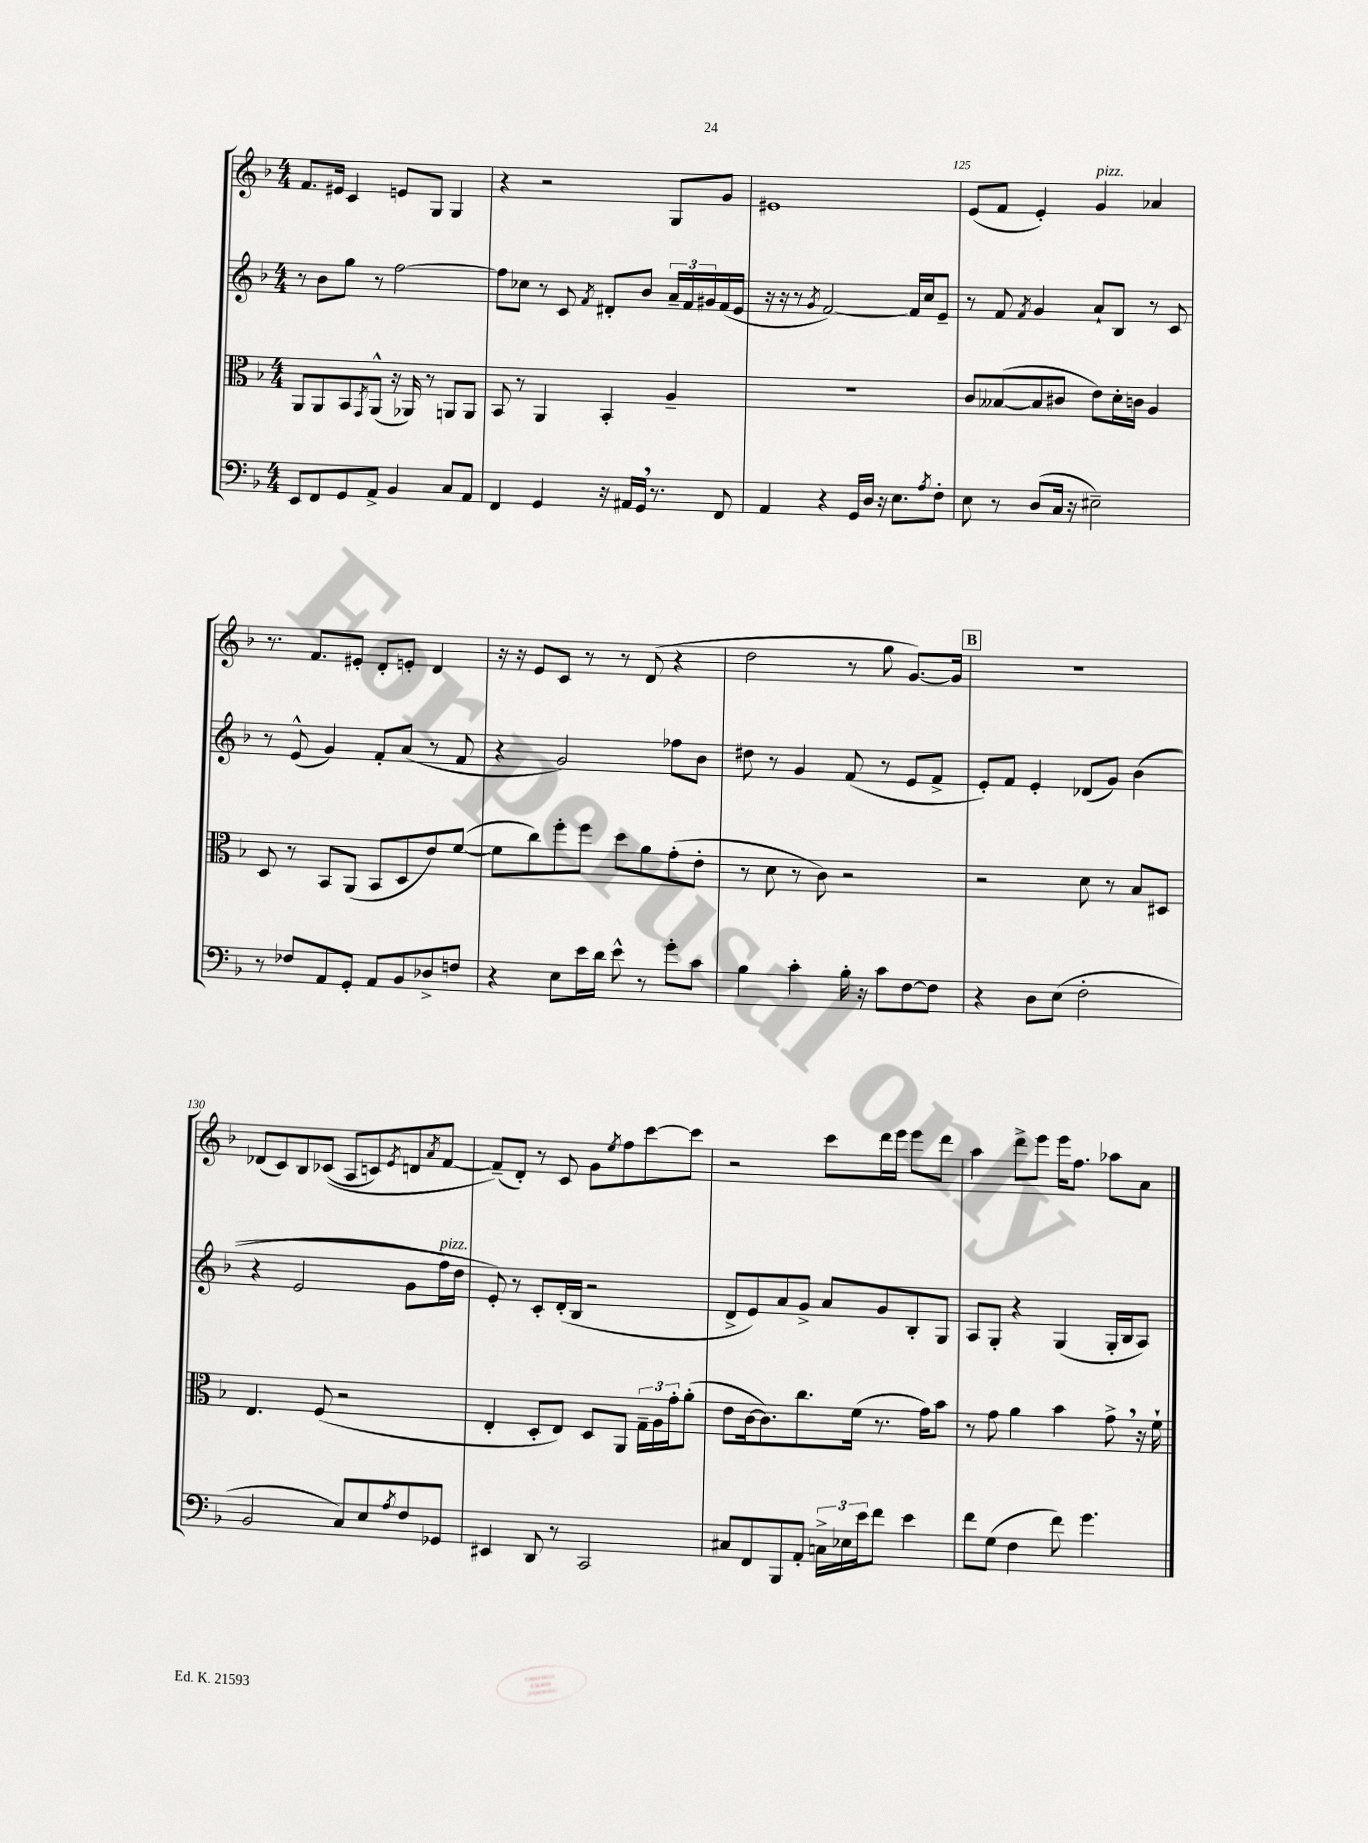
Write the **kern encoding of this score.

**kern	**kern	**kern	**kern
*staff4	*staff3	*staff2	*staff1
*clefF4	*clefC3	*clefG2	*clefG2
*k[b-]	*k[b-]	*k[b-]	*k[b-]
*M4/4	*M4/4	*M4/4	*M4/4
8EE/L	8AA/L	8r	8.f/L
8FF/	8AA/	8b-\L	.
.	.	.	16e#/Jk
8GG/	8BB-/	8gg\J	4c/
.	8qGG/	.	.
8AA^/J	(8AA^^/J	8r	.
4BB-/	16r	[2ff\	8e/L
.	16AA-/)	.	.
.	8r	.	8G/J
8C/L	8AA/L	.	4G/
8AA/J	8AA/J	.	.
=	=	=	=
4FF/	8BB-/	8ff\]L	4r
.	8r	8cc-\J	.
4GG/	4AA/	8r	2r
.	.	8c/	.
.	.	8qf/	.
16r	4BB-'/	8d#'/L	.
16AA#/LL	.	.	.
16GG/JJ	.	8b-/J	.
8.r	.	.	.
.	4A~/	24a~/LL	8G/L
.	.	24f/	.
.	.	24g#/	.
8FF/	.	(16f/	8g/J
.	.	16e/JJ	.
=	=	=	=
4AA/	1r	16r	1e#
.	.	16r	.
.	.	8r	.
.	.	8qg/	.
4r	.	[2f/)	.
16GG/LL	.	.	.
16D/JJ	.	.	.
16r	.	.	.
8.E\L	.	.	.
.	.	16f/]LL	.
.	.	16cc/J	.
8qA/	.	.	.
8F'\J	.	8e~/J	.
=	=	=	=
8E\	8c/L	8r	(8e/L
8r	([8B--/	8f/	8f/J
.	.	8qf/	.
(8D/L	8B--/]	4g/	4e'/)
16C/Jk	8c#/J	.	.
16r	.	.	.
2E#~\)	8e\L)	8a`/L	4g/
.	16d'\L	8B-/J	.
.	16c\JJ	.	.
.	4A/	8r	4a-/
.	.	8c/	.
=	=	=	=
8r	8D/	8r	8.r
8F-/L	8r	(8e^^/	.
.	.	.	8.f/L
8AA/	8BB-/L	4g/)	.
8GG'/J	(8AA/J	.	8e#'/J
8AA/L	8BB-/L	8f'/L	8d'/L
8BB-/	8D/	(8a/J	8e'/J
8D-^/	8e/)	8r	4d/
8F/J	([8f/J	8f/	.
=	=	=	=
4r	8f\]L	4r	16r
.	.	.	16r
.	8cc\)	.	8e/L
8E\L	8ff'\	2g/)	8c/J
16e\L	8ff\J	.	8r
16d\JJ	.	.	.
8e^^\	8dd\L	.	8r
8r	8a\	.	(8d/
8g'\L	(8g'\	8ff-\L	4r
8c\J	8e'\J	8b-\J	.
=	=	=	=
4B-\	8r	8dd#\	2dd\
.	8d\	8r	.
4c'\	8r	4g/	.
.	8c\)	.	.
16B-'\	2r	(8f/	8r
16r	.	.	.
8c\L	.	8r	8gg\
[8F\	.	8e/L	[8.g/L)
8F\]J	.	8f^/J	.
.	.	.	16g/]Jk
=	=	=	=
4r	2r	8e'/L)	1r
.	.	8f/J	.
8D\L	.	4e'/	.
(8E\J	.	.	.
2F'\	8d\	(8d-/L	.
.	8r	8g/J)	.
.	8B-/L	&((4b-\	.
.	8D#/J	.	.
=	=	=	=
2BB-/	4.E/	4r	(8d-/L
.	.	.	8c/)
.	.	2e/	8B-/
.	(8F/	.	&((8c-/J
8C/L)	2r	.	8A/L
8E/	.	.	8c/)
8qA/	.	.	8qe/
8F/	.	8g\L	8d/
.	.	.	8qa/
8GG-/J	.	16ff\L)	[8f/J
.	.	16dd\JJ	.
=	=	=	=
4EE#/	4E'/	8e'/&)	(8f~/]L&)
.	.	8r	8d'/J)
8DD/	8D'/L	8c'/L	8r
8r	8E/J)	(16d'/L	8c/
.	.	16B-/JJ	.
2CC/	8D/L	2r	8g\L
.	.	.	8qee/
.	8AA/J	.	8ff\
.	24G~\LL	.	[8ccc\
.	24A\	.	.
.	24g'\J	.	.
.	(8a'\J	.	8ccc\]J
=	=	=	=
8C#/L	8e\L	8d^/L	2r
8FF/	[16c\k	8e/)	.
.	8.c\])	.	.
8BBB-/	.	8a/	.
8AA'/J	8.cc\	8g^/J	.
24C^\LL	.	8a/L	8ccc\L
24E-\	.	.	.
.	(16f\Jk	.	.
24e\J	.	.	.
8f\J	8.r	8g/	16ddd\L
.	.	.	16eee\JJ
4e\	.	8B-'/	8eee\L
.	16g\LK)	.	.
.	8b-\J	8G/J	8ddd\J
=	=	=	=
8f\L	8r	8A/L	4aa\
(8G\J	8g\	8G'/J	.
4F\	4a\	4r	8ddd^\L
.	.	.	8eee\J
8f\)	4b-\	(4G/	16eee\LK
.	.	.	8.ff\J
4.g\	.	.	.
.	8g^\	16G'/LL	8aa-\L
.	.	16B-/J	.
.	16r	8A/J)	8a\J
.	16f`\	.	.
==	==	==	==
*-	*-	*-	*-
